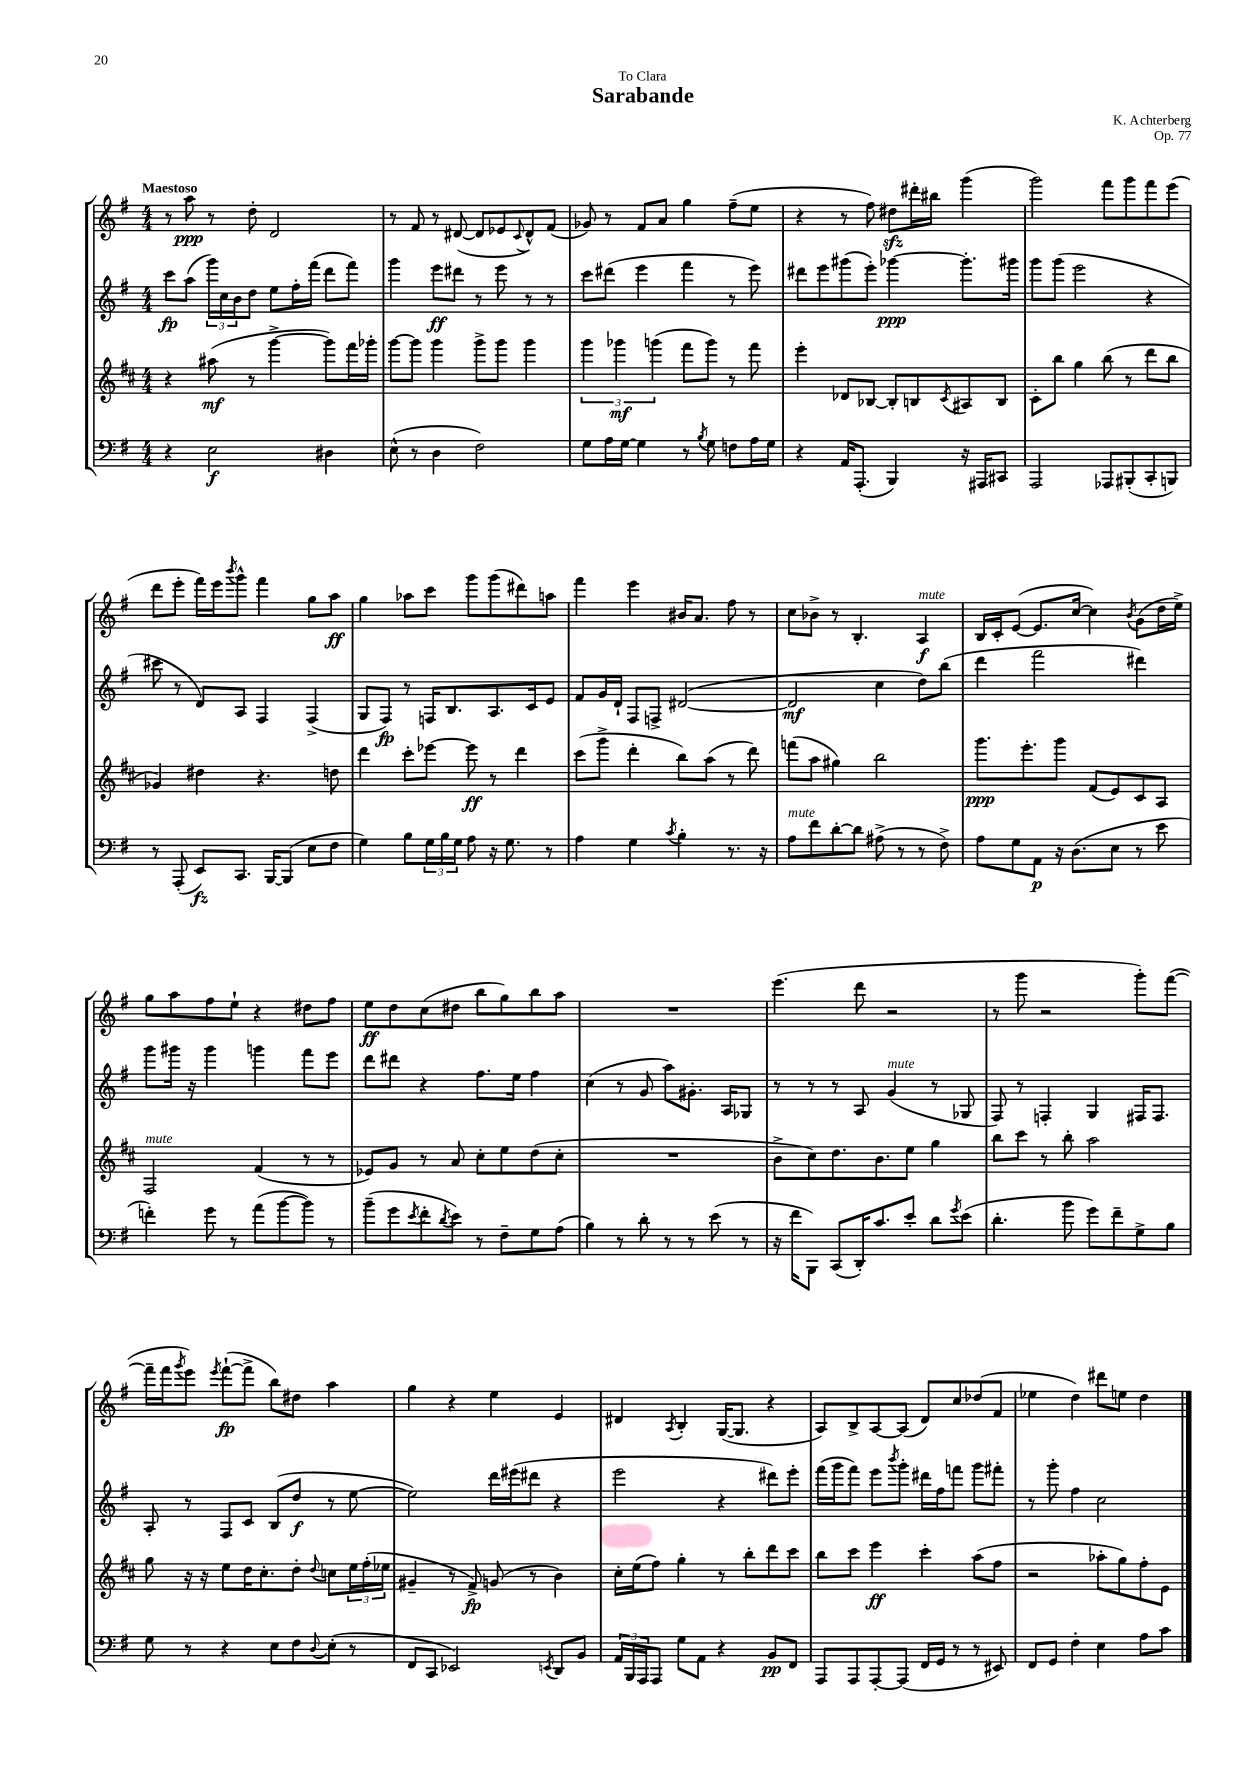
\header { title = "Sarabande" composer = "K. Achterberg" dedication = "To Clara" opus = "Op. 77" }
<<
\new StaffGroup <<
\new Staff = "s0" {
    \clef treble \key g \major \numericTimeSignature \time 4/4 \tempo "Maestoso"
    r8 a''8\ppp r8 d''8-. d'2 |
    r8 fis'8 r8 dis'8~( dis'8 ees'8 \appoggiatura { c'8 } dis'8-^) fis'8( |
    ges'8) r8 fis'8 a'8 g''4 fis''8--( e''8 |
    r4 r8 fis''8) dis''8\sfz dis'''16-. bis''16 g'''4( |
    g'''2) fis'''8 g'''8 fis'''8 e'''8( |
    d'''8 e'''8-. fis'''16) e'''16 \acciaccatura { b'''8 } g'''8-^ fis'''4 g''8 a''8\ff |
    g''4 aes''8 c'''8 g'''8 g'''8( dis'''8) a''8 |
    fis'''4 e'''4 bis'16 a'8. fis''8 r8 |
    c''8 bes'8-> r8 b4.-. a4\f^\markup { \italic "mute" } |
    b16 c'16-. e'8~( e'8. c''16~ c''4) \acciaccatura { b'8 } g'8( d''16 e''16->) |
    g''8 a''8 fis''8 e''8-! r4 dis''8 fis''8 |
    e''8\ff d''8 c''8( dis''8 b''8 g''8) b''8 a''8 |
    R1 |
    e'''4.( d'''8 r2 |
    r8 g'''8 r2 g'''8-.) fis'''8~( |
    fis'''16-- fis'''16 \acciaccatura { g'''8 } e'''8) \acciaccatura { e'''8 } fis'''8~-!\fp( fis'''8-> b''8) dis''8 a''4 |
    g''4 r4 e''4 e'4 |
    dis'4 \acciaccatura { a8 } b4-. g16~( g8. r4 |
    a8) b8-> a8~ a8( d'8) c''8 des''8( fis'8 |
    ees''4 d''4) dis'''8 e''8 d''4 \bar "|." |
}
\new Staff = "s1" {
    \clef treble \key g \major \numericTimeSignature \time 4/4
    c'''8\fp a''8( \tuplet 3/2 { g'''16) c''16 b'16 } d''8 e''8 fis''16-. fis'''16( d'''8 fis'''8) |
    g'''4 e'''8\ff dis'''8 r8 e'''8 r8 r8 |
    c'''8 dis'''8( e'''4 fis'''4 r8 e'''8) |
    dis'''8 e'''8 gis'''8( e'''8-.) ges'''4~\ppp ges'''8.-. gis'''16 |
    g'''8 g'''8( e'''2 r4 |
    cis'''8 r8 d'8) a8 fis4 fis4->( |
    g8 fis8\fp) r8 f16 b8. a8. c'16 e'8 |
    fis'8 g'16 d'16-! fis8 f8-> dis'2~( |
    dis'2\mf c''4 d''8) b''8( |
    d'''4 fis'''2 dis'''4) |
    g'''8 gis'''16 r16 gis'''4 g'''4 fis'''8 e'''8 |
    d'''8 dis'''8 r4 fis''8. e''16 fis''4 |
    c''4( r8 g'8 a''8) gis'8.-. a16 ges8 |
    r8 r8 r8 a8 g'4^\markup { \italic "mute" }( r8 ges8 |
    fis8) r8 f4-. g4 fis16 fis8. |
    a8-. r8 fis8 c'8 b8( d''8\f r8 e''8~ |
    e''2) d'''16 eis'''16( dis'''8 r4 |
    e'''2 r4 dis'''8) e'''8-. |
    fis'''16( g'''16 fis'''8) e'''8 \acciaccatura { b'''8 } g'''8-. dis'''16 fis''16 f'''8 g'''8 fis'''8-. |
    r8 g'''8-. fis''4 c''2 \bar "|." |
}
\new Staff = "s2" {
    \clef treble \key d \major \numericTimeSignature \time 4/4
    r4 ais''8\mf( r8 g'''4~-> g'''8) fis'''16 ges'''16-. |
    g'''8~ g'''8 g'''4 g'''8-> g'''8 g'''4 |
    \tuplet 3/2 { g'''4 ges'''4\mf g'''4( } fis'''8 g'''8) r8 fis'''8 |
    e'''4-. des'8 bes8~ bes8-. b8 \acciaccatura { cis'8 } ais8 b8 |
    cis'8-. b''8 g''4 b''8( r8 d'''8 b''8 |
    ges'4) dis''4 r4. d''8 |
    d'''4 cis'''8-. ees'''8~ ees'''8\ff r8 d'''4 |
    cis'''8( g'''8-> d'''4-. b''8) a''8( r8 d'''8) |
    f'''8( a''8 gis''4) b''2 |
    g'''8.\ppp e'''8.-. g'''8 fis'8( e'8) cis'8 a8 |
    fis2^\markup { \italic "mute" } fis'4( r8 r8 |
    ees'8) g'8 r8 a'8 cis''8-. e''8 d''8( cis''8-. |
    R1 |
    b'8-> cis''8) d''8. b'8. e''8 g''4 |
    b''8 cis'''8 r8 b''8-. a''2 |
    g''8 r16 r16 e''8 d''16 cis''8.-. d''8-. \appoggiatura { d''8 } c''8 \tuplet 3/2 { e''16 fis''16-.( ees''16 } |
    gis'4-- r8 fis'8->\fp) g'8( r8 b'4) |
    cis''16-. e''16( fis''8) g''4-. r8 b''8-. d'''8 cis'''8 |
    b''8 cis'''8 e'''4\ff cis'''4-. a''8( fis''8 |
    r2 aes''8-. g''8) fis''8-. e'8 \bar "|." |
}
\new Staff = "s3" {
    \clef bass \key g \major \numericTimeSignature \time 4/4
    r4 e2\f dis4 |
    e8-^( r8 d4 fis2) |
    g8 a16 g16~ g4 r8 \acciaccatura { b8 } g8 f8 a16 g16 |
    r4 a,16 a,,8.-.( b,,4) r16 ais,,16 cis,8 |
    a,,2 aes,,8 bis,,8-.( c,8-. b,,8) |
    r8 a,,8-.( e,8\fz) c,8. b,,16~ b,,8( e8 fis8 |
    g4) b8 \tuplet 3/2 { g16 b16 g16 } a8 r16 g8. r8 |
    a4 g4 \acciaccatura { c'8 } b4-. r8. r16 |
    a8^\markup { \italic "mute" } fis'8 d'8~-. d'8 ais8->( r8 r8 fis8->) |
    a8 g8 a,8\p r16 d8.( e8 r8 e'8 |
    f'4-.) g'8 r8 a'8( b'8~ b'8) r8 |
    b'8--( g'8 \acciaccatura { e'8 } fis'8-. \acciaccatura { d'8 } e'8) r8 fis8-- g8 a8( |
    b4) r8 d'8-. r8 r8 e'8( r8 |
    r16 fis'16 b,,8) c,8( d,16-.) c'8. e'8-. d'8 \acciaccatura { g'8 } e'8( |
    d'4.-. b'8 g'8) fis'8-- g8-> b8 |
    g8 r8 r4 e8 fis8 \appoggiatura { d8 } e8-.( r8 |
    fis,8 c,8 ees,2) \acciaccatura { e,8 } d,8 b,8 |
    \tuplet 3/2 { a,16 b,,16 a,,16 } a,,8 g8 a,8 r4 b,8\pp fis,8 |
    a,,8 a,,8 a,,8~-. a,,8( fis,16 g,16 r8 r8 eis,8) |
    fis,8 g,8 fis4-. e4 a8 c'8 \bar "|." |
}
>>
>>
\layout { \context { \Score \remove "Bar_number_engraver" } }
